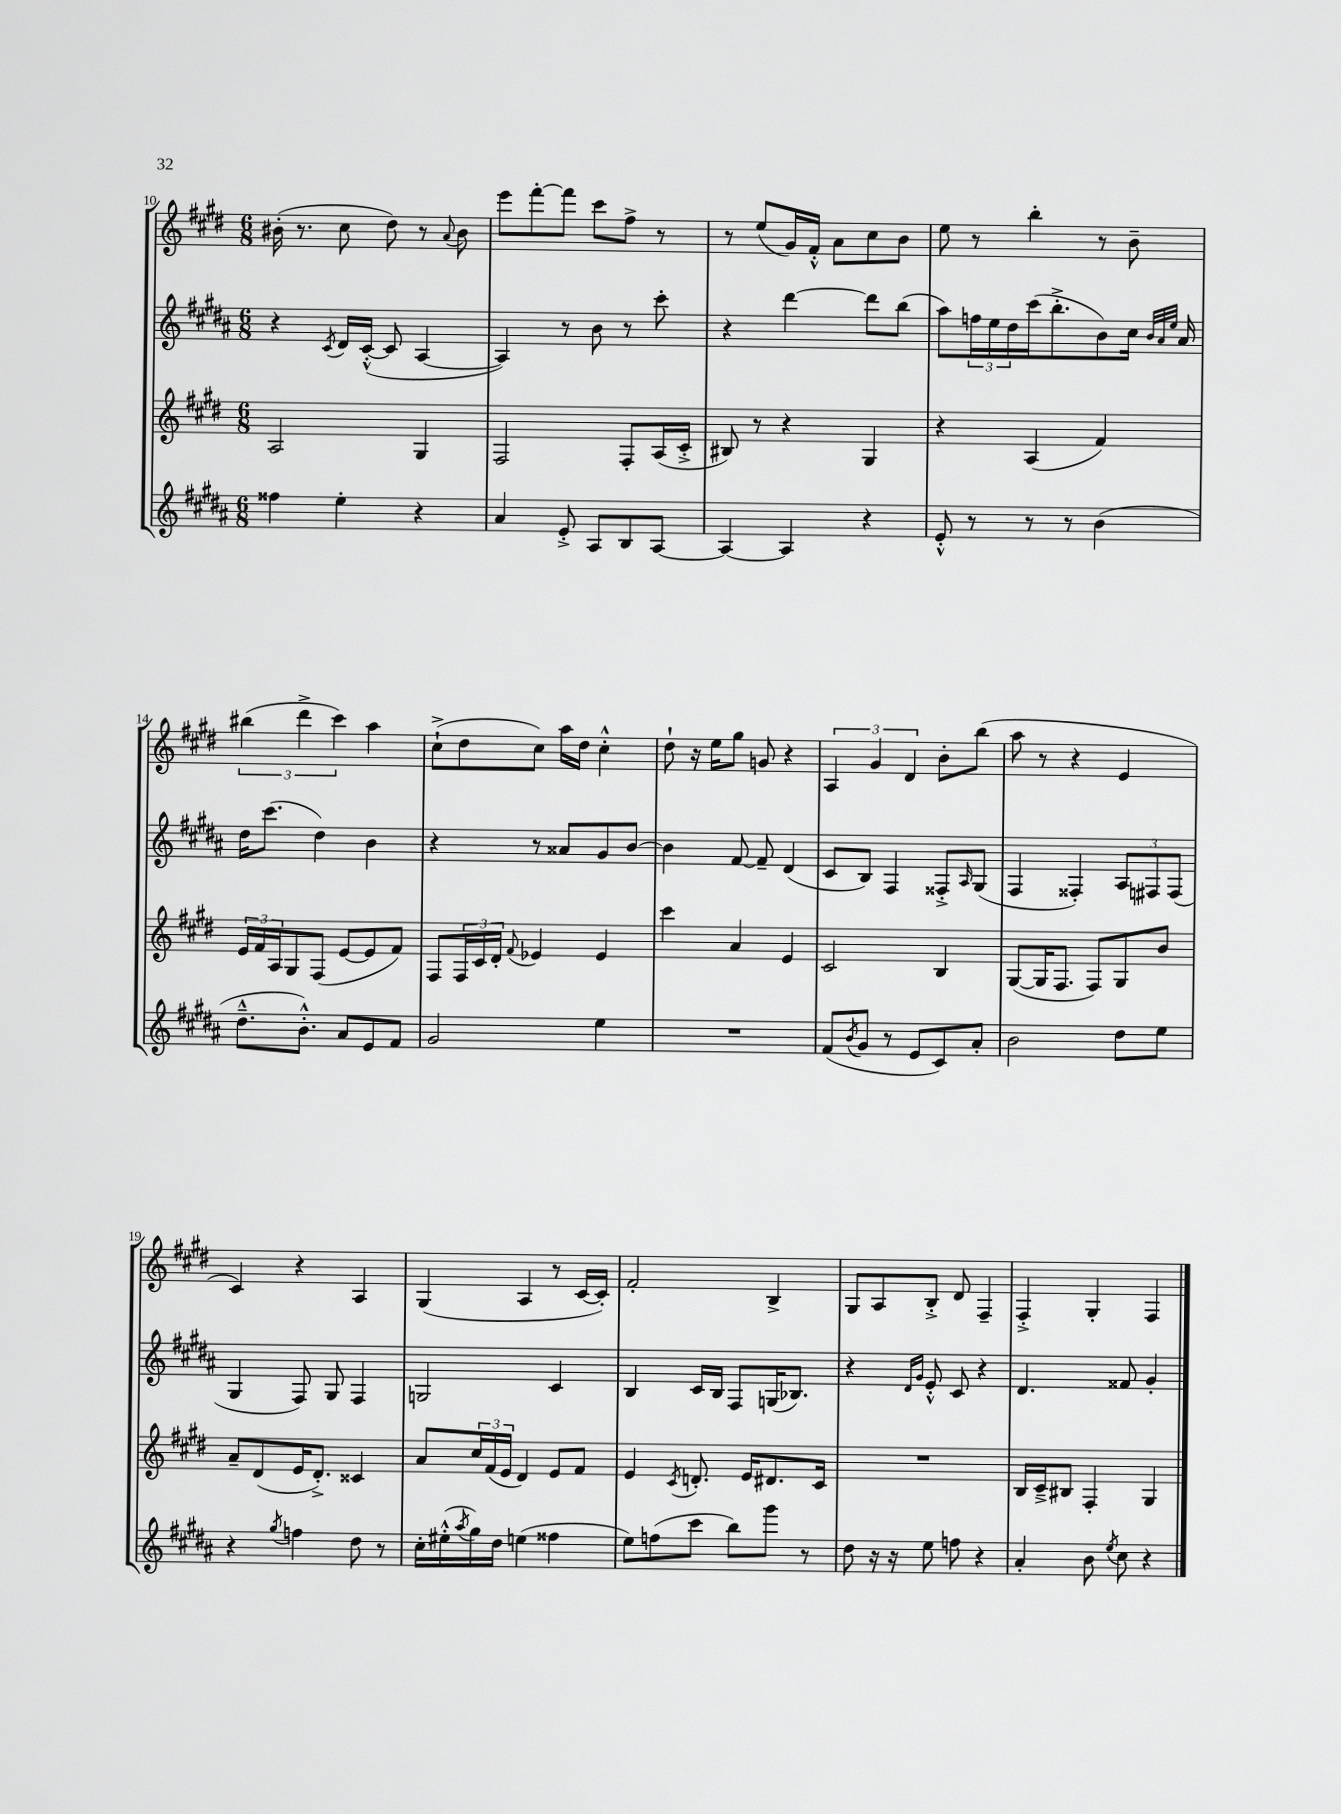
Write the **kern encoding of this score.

**kern	**kern	**kern	**kern
*staff4	*staff3	*staff2	*staff1
*clefG2	*clefG2	*clefG2	*clefG2
*k[f#c#g#d#a#]	*k[f#c#g#d#]	*k[f#c#g#d#a#]	*k[f#c#g#d#]
*M6/8	*M6/8	*M6/8	*M6/8
4ff##\	2A/	4r	(16b#'\
.	.	.	8.r
.	.	8qc#/	.
4ee'\	.	16d#/LL	8cc#\
.	.	([16c#'^^/JJ	.
.	.	8c#/]	8dd#\)
4r	4G#/	[4A#/	8r
.	.	.	8qqa/
.	.	.	8b#\
=	=	=	=
4a#/	2F#/	4A#/])	8eee\L
.	.	.	[8fff#'\
8e'^/	.	8r	8fff#\]J
8A#/L	.	8b\	8ccc#\L
8B/	8F#'/L	8r	8ff#^\J
[8A#/J	(16A/L	8ccc#'\	8r
.	16c#'^/JJ	.	.
=	=	=	=
4A#/_	8B#/)	4r	8r
.	8r	.	(8ee/L
4A#/]	4r	[4ddd#\	16g#/L)
.	.	.	16f#'^^/JJ
.	.	.	8a\L
4r	4G#/	8ddd#\]L	8cc#\
.	.	(8bb\J	8b\J
=	=	=	=
8e'^^/	4r	8aa#\L)	8ee\
8r	.	24ff\L	8r
.	.	24ee\	.
.	.	24dd#\	.
8r	(4A/	(16ccc#\J	4bb'\
.	.	8.bb'^\	.
8r	.	.	.
(4b\	4f#/)	8b\)	8r
.	.	16cc#\Jk	8b~\
.	.	32qqb/LLL	.
.	.	32qqa#/	.
.	.	32qqee/JJJ	.
.	.	16a#/	.
=	=	=	=
8.dd#~^^\L	24e/LL	16dd#\LK	(6bb#\
.	24f#/	.	.
.	.	(8.ccc#\J	.
.	24A/J	.	.
.	8G#/	.	.
.	.	.	6ddd#^\
8.b'^^\J)	.	.	.
.	(8F#/J	4dd#\)	.
.	.	.	6ccc#\)
8a#/L	[8e/L	.	.
8e/	8e/]	4b\	4aa\
8f#/J	8f#/J)	.	.
=	=	=	=
2g#/	8F#/L	4r	(8cc#`^\L
.	24F#/L	.	8dd#\
.	24c#/	.	.
.	24d#'/JJ	.	.
.	8qqf#/	.	.
.	4e-/	8r	8cc#\J)
.	.	8a##/L	16aa\LL
.	.	.	16dd#\JJ
4ee\	4e-/	8g#/	4cc#'^^\
.	.	[8b/J	.
=	=	=	=
2.r	4ccc#\	4b\]	8dd#`\
.	.	.	16r
.	.	.	16ee\LK
.	4a/	[8f#/	8gg#\J
.	.	8f#~/]	8g/
.	4e/	(4d#/	4r
=	=	=	=
(8f#/L	2c#/	8c#/L	6A/
8qb/	.	.	.
8g#/J	.	8B/J)	.
.	.	.	6g#/
8r	.	4F#/	.
.	.	.	6d#/
8e/L	.	.	.
8c#/)	4B/	8F##'^/L	8b'\L
.	.	16qqA#/	.
8a#'/J	.	(8G#/J	(8bb\J
=	=	=	=
2b\	([8G#/L	4F#/	8aa\
.	16G#/]K	.	8r
.	8.F#/J	.	.
.	.	4F##'/)	4r
.	8F#/L)	.	.
8dd#\L	8G#/	12A#/L	4e/
.	.	12F#/	.
8ee\J	8b/J	.	.
.	.	(12F#/J	.
=	=	=	=
4r	8a~/L	4G#/	4c#/)
.	(8d#/	.	.
8qgg#/	.	.	.
4ff\	16e/K	8F#/)	4r
.	8.d#'^/J)	.	.
.	.	8G#/	.
8dd#\	4c##/	4F#/	4A/
8r	.	.	.
=	=	=	=
16cc#'\LL	8a/L	2G/	(4G#/
(16ee#'^^\	.	.	.
8qaa#/	.	.	.
16gg#\)	24cc#/L	.	.
.	(24f#/	.	.
16dd#\JJ	.	.	.
.	24e/JJ	.	.
(4ee\	4d#/)	.	4A/
4ff##\	8e/L	4c#/	8r
.	8f#/J	.	[16c#/LL
.	.	.	16c#'/]JJ)
=	=	=	=
8ee\L)	4e/	4B/	2f#'/
(8ff\	.	.	.
.	8qc#/	.	.
8ccc#\J	8.d'/	16c#/LL	.
.	.	16B/JJ	.
8bb\L)	.	8F#/L	.
.	16e/LK	.	.
8ggg#\J	8.d#/	(16G/K	4B^/
.	.	8.B-/J)	.
8r	.	.	.
.	16c#/Jk	.	.
=	=	=	=
8dd#\	2.r	4r	8G#/L
16r	.	.	8A/
16r	.	.	.
.	.	16qqd#/LL	.
.	.	16qqg#/JJ	.
8ee\	.	8e'^^/	8B'^/J
8ff\	.	8c#/	8d#/
4r	.	4r	4F#~/
=	=	=	=
4a#'/	16B/LL	4.d#/	4F#'^/
.	16c#~^/J	.	.
.	8B#/J	.	.
8b\	4F#'/	.	4G#'/
8qee/	.	.	.
8cc#\	.	8f##/	.
4r	4G#/	4g#'/	4F#/
==	==	==	==
*-	*-	*-	*-
